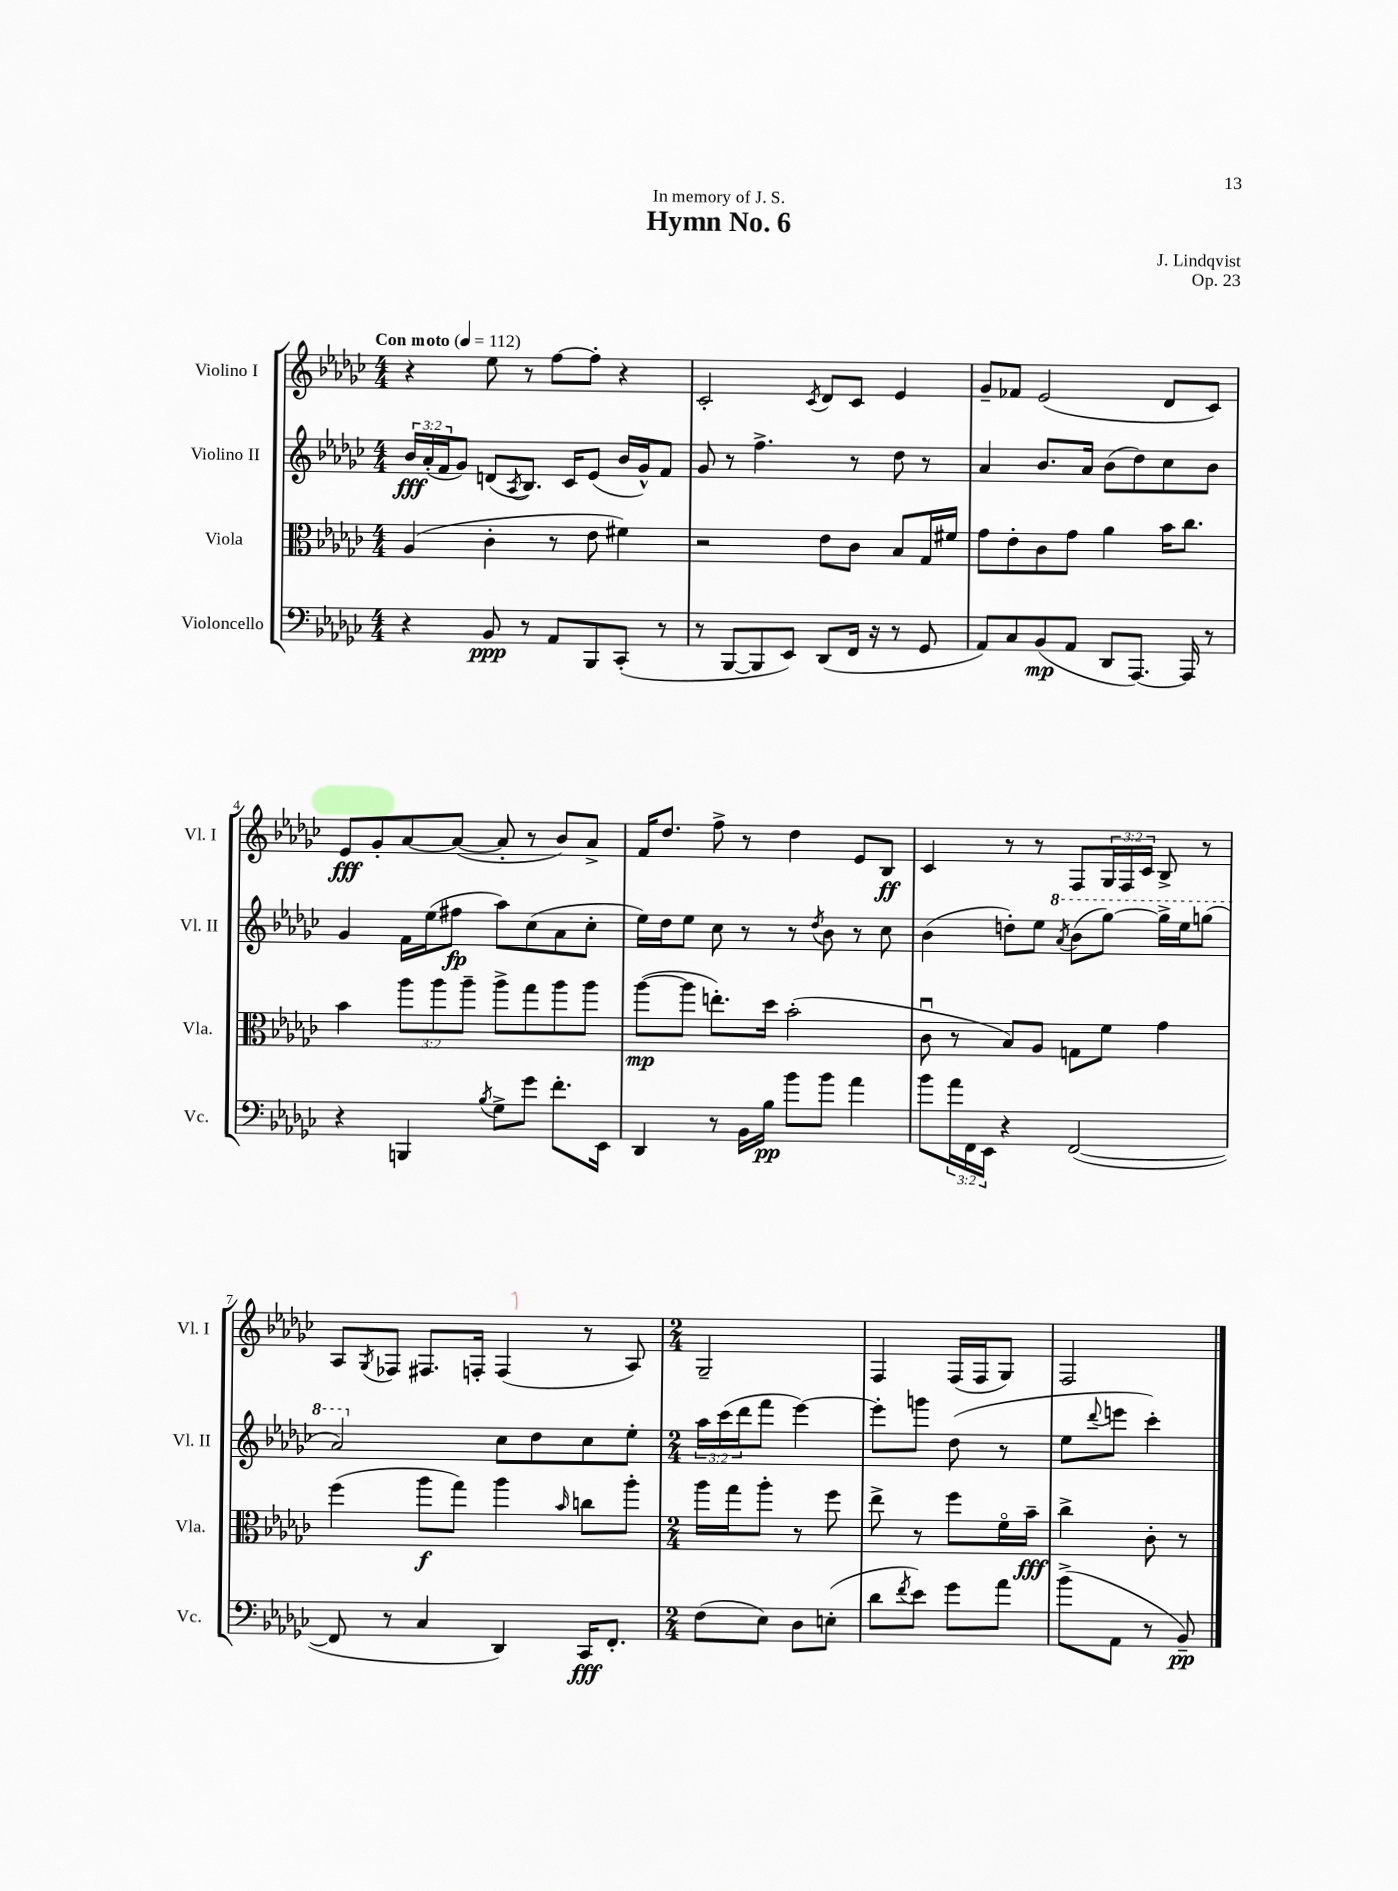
\header { title = "Hymn No. 6" composer = "J. Lindqvist" dedication = "In memory of J. S." opus = "Op. 23" }
<<
\new StaffGroup <<
\new Staff = "s0" \with { instrumentName = "Violino I" shortInstrumentName = "Vl. I" } {
    \clef treble \key ges \major \numericTimeSignature \time 4/4 \override Staff.TupletNumber.text = #tuplet-number::calc-fraction-text \tempo "Con moto" 4 = 112
    r4 ees''8 r8 f''8~ f''8-. r4 |
    ces'2-. \acciaccatura { ces'8 } des'8 ces'8 ees'4 |
    ges'8-- fes'8 ees'2( des'8 ces'8) |
    ees'8\fff ges'8-. aes'8~ aes'8~( aes'8-. r8 bes'8) aes'8-> |
    f'16 des''8. f''8-> r8 des''4 ees'8 bes8\ff |
    ces'4 r8 r8 f8 \tuplet 3/2 { ges16 f16 ces'16 } bes8-> r8 |
    aes8 \acciaccatura { ges8 } fes8 fis8. f16-. f4( r8 aes8) |
    \numericTimeSignature \time 2/4 ges2-- |
    f4 f16( f16 ges8) |
    f2 \bar "|." |
}
\new Staff = "s1" \with { instrumentName = "Violino II" shortInstrumentName = "Vl. II" } {
    \clef treble \key ges \major \numericTimeSignature \time 4/4 \override Staff.TupletNumber.text = #tuplet-number::calc-fraction-text
    \tuplet 3/2 { bes'16\fff aes'16-.( f'16 } ges'8) d'8( \acciaccatura { aes8 } bes8.) ces'16 ees'8( bes'16 ges'16-^) f'8 |
    ges'8 r8 f''4.-> r8 des''8 r8 |
    aes'4 bes'8. aes'16 bes'8( des''8) ces''8 bes'8 |
    ges'4 f'16 ees''16( fis''8\fp aes''8) ces''8( aes'8 ces''8-. |
    ees''16) des''16 ees''8 ces''8 r8 r8 \acciaccatura { des''8 } bes'8 r8 ces''8 |
    bes'4( d''8-.) ees''8 \ottava #1 \acciaccatura { aes''8 } bes''8( ges'''8~) ges'''16-> ees'''16 g'''8( |
    aes''2) \ottava #0 ces''8 des''8 ces''8 ees''8-. |
    \numericTimeSignature \time 2/4 \tuplet 3/2 { aes''16 ces'''16( des'''16 } f'''8 ees'''4~) |
    ees'''8-. g'''8 des''8( r8 |
    ees''8 \appoggiatura { des'''8 } e'''8 ces'''4-.) \bar "|." |
}
\new Staff = "s2" \with { instrumentName = "Viola" shortInstrumentName = "Vla." } {
    \clef alto \key ges \major \numericTimeSignature \time 4/4 \override Staff.TupletNumber.text = #tuplet-number::calc-fraction-text
    aes4( ces'4-. r8 ees'8 fis'4) |
    r2 ees'8 ces'8 bes8 ges16 fis'16 |
    ges'8 ees'8-. ces'8 ges'8 aes'4 bes'16 ces''8. |
    bes'4 \tuplet 3/2 { aes''8 aes''8 aes''8-- } aes''8-> ges''8 aes''8 aes''8 |
    aes''8~\mp( aes''8 e''8.-.) des''16 bes'2-.( |
    ces'8\downbow r8 bes8) aes8 g8 f'8 ges'4 |
    f''4( aes''8\f ges''8) aes''4 \grace { bes'16 } c''8 aes''8-. |
    \numericTimeSignature \time 2/4 aes''16 ges''16 aes''8-. r8 f''8 |
    ees''8-> r8 f''8 f'16\flageolet bes'16--\fff |
    ces''4-> ces'8-. r8 \bar "|." |
}
\new Staff = "s3" \with { instrumentName = "Violoncello" shortInstrumentName = "Vc." } {
    \clef bass \key ges \major \numericTimeSignature \time 4/4 \override Staff.TupletNumber.text = #tuplet-number::calc-fraction-text
    r4 bes,8\ppp r8 aes,8 bes,,8 ces,8-.( r8 |
    r8 bes,,8~ bes,,8 ees,8) des,8( f,16 r16 r8 ges,8 |
    aes,8) ces8 bes,8\mp( aes,8 des,8 aes,,8.~) aes,,16 r8 |
    r4 b,,4 \acciaccatura { bes8 } ges8-> ges'8 f'8.-. ees,16 |
    des,4 r8 bes,16 bes16\pp bes'8 bes'8 aes'4 |
    bes'8 \tuplet 3/2 { aes'16 f,16 ees,16 } r4 f,2~( |
    f,8 r8 ces4 des,4) ces,16\fff f,8.-. |
    \numericTimeSignature \time 2/4 f8( ees8) des8 e8-.( |
    des'8 \acciaccatura { f'8 } ees'8) ges'8 aes'8 |
    bes'8->( aes,8 r8 bes,8--\pp) \bar "|." |
}
>>
>>
